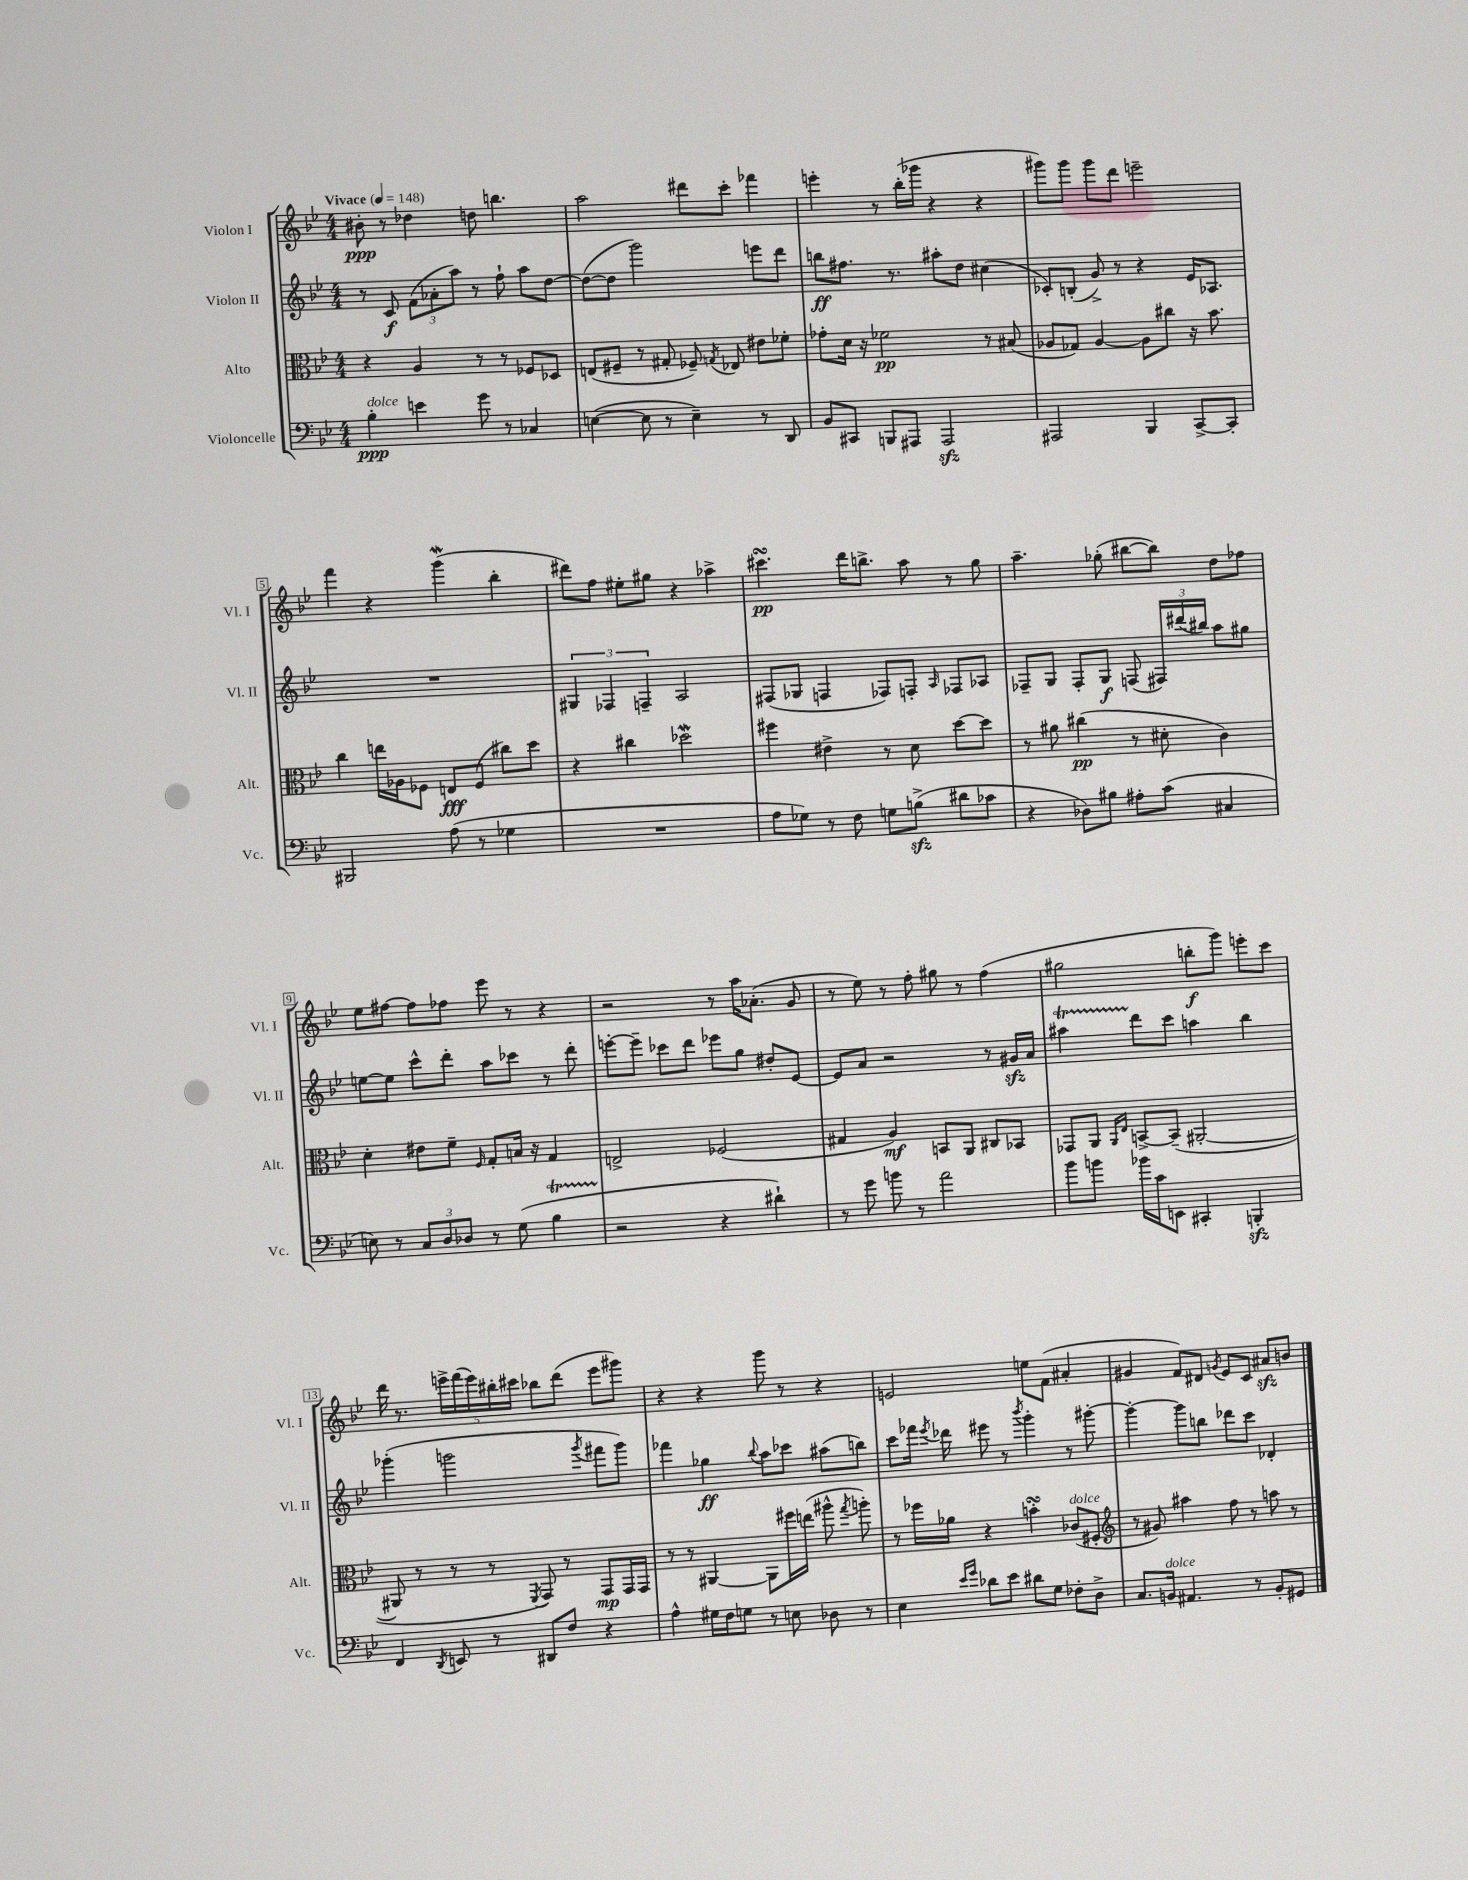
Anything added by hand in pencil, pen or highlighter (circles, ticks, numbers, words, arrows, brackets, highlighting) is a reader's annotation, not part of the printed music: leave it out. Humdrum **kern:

**kern	**kern	**kern	**kern
*staff4	*staff3	*staff2	*staff1
*clefF4	*clefC3	*clefG2	*clefG2
*k[b-e-]	*k[b-e-]	*k[b-e-]	*k[b-e-]
*M4/4	*M4/4	*M4/4	*M4/4
*MM148	*MM148	*MM148	*MM148
4B-'	4r	8r	8b#'
.	.	8c	8r
4e	4A	(12f	4dd-
.	.	12a-'	.
.	.	12aa)	.
8g	8r	8r	8dd
8r	8r	8ff`	4.bb
4C-	8F-	8aa	.
.	8D-	[8dd	.
=	=	=	=
([4E	(8E	(8dd_	2aa
.	8F#~	8dd]	.
8E]	8r	2ggg)	.
8r	8G#'	.	.
4E~)	8F-~)	.	8ddd#
.	8qG	.	.
.	8E-	.	8ccc'
8r	8e#	8eee	4fff-
8DD	8f-'	8ddd	.
=	=	=	=
8BB-	8g-'	8bb	4eee'
8CC#	16d	8.ff#	.
.	16r	.	.
8BBB	2f-	.	8r
.	.	8.r	.
8AAA#	.	.	(16bb-'
.	.	.	16ggg-
2AAA#	.	8aa#'	4r
.	.	8dd	.
.	8r	(4cc#	4r
.	(8B#	.	.
=	=	=	=
2AAA#	8A-	8c-')	8ggg#)
.	8G-)	(8B'	8ggg#
.	[4A-	8g^)	8ggg#
.	.	8r	8ddd
4BBB-	8A-]	4r	2eee~
.	8cc#	.	.
[8CC^	16r	16e-	.
.	8.b-	8.A-	.
8CC']	.	.	.
=	=	=	=
2BBB#	4cc	1r	4fff
.	16ee	.	4r
.	16A-	.	.
.	8F-	.	.
(8A	8E	.	(4ggg
8r	(8F-	.	.
4G-	8cc#)	.	4bb-'
.	8dd	.	.
=	=	=	=
1r	4r	6G#	8ddd#)
.	.	.	8ff
.	.	6F-	.
.	4cc#	.	8ee#'
.	.	6F~	.
.	.	.	8gg#
.	2dd-	2A	4r
.	.	.	4aa-^
=	=	=	=
8A	4ff#	(8F#	4.ccc#
8G-)	.	8G-	.
8r	4e#^	4F	.
8F	.	.	16ddd
.	.	.	8.bb^
8G	8r	8F-)	.
(8B^	8d	8F'	8aa
.	.	16qqA	.
8d#	[8dd	8F-	8r
8c-	8dd]	8A-	8gg
=	=	=	=
4r	8r	8F-~	4.aa~
.	8a#	8G	.
8D-)	(4cc#	8F-'	.
8B#	.	8G	(8gg-'
8A#'	8r	(8F	[8bb#
(8c	8d#'	24F#)	8bb#])
.	.	(24ddd#	.
.	.	24bb#)	.
4C#	4c)	8aa	8dd
.	.	8gg#	8ff-
=	=	=	=
8E)	4d'	[8ee	8ee-
8r	.	8ee]	[8ff#
12C	8e#	8ccc^^	8ff#]
12D	.	.	.
.	8f~	8ddd'	8ff-
12D-	.	.	.
.	16qqF	.	.
8r	8G'	8aa	8eee-
(8G	16B	8ccc-	8r
.	16r	.	.
4B-	4G	8r	4r
.	.	8ddd'	.
=	=	=	=
2r	2E^	[8eee'	2r
.	.	8eee~]	.
.	.	8ccc-	.
.	.	8ddd	.
4r	(2F-	8eee-	8r
.	.	8gg	16aa
.	.	.	(8.a-'
4d#`)	.	8dd#'	.
.	.	[8e-	8g
=	=	=	=
8r	4G#	8e-]	8r
8g	.	8a	8ee-)
8b	4A)	2r	8r
8r	.	.	8ff'
2a	8BB	.	8gg#
.	8AA	.	8r
.	8C#	8r	(4ff
.	8BB-	16g#	.
.	.	16a	.
=	=	=	=
8b-	8GG-	4aa#	2gg#
8b	8AA	.	.
.	16qqAA	.	.
.	16qqE-	.	.
16b-	[8BB^	8ddd	.
16c	.	.	.
8EE	(8BB~]	8ccc	.
4CC#'	[2AA#'	4aa	8bb'
.	.	.	8ggg)
4BBB'	.	4bb-	8eee'
.	.	.	8ccc
=	=	=	=
4FF	8AA#]	(4ggg-'	16ddd
.	.	.	8.r
.	8r	.	.
8qDD	.	.	.
8EE	8r	2ggg	20eee^
.	.	.	(20fff
.	.	.	20eee)
8r	8r	.	.
.	.	.	20bb#'
.	.	.	20ccc#
.	8qFF	.	.
8DD#	8GG)	.	8bb-
8F	8r	.	(8ddd
.	.	8qggg	.
4r	8GG	8fff#	8eee
.	16GG	8ggg)	8ggg#)
.	16GG	.	.
=	=	=	=
4A^^	8r	4fff-	4r
.	8r	.	.
16G#	[4AA#	4gg-	4r
16F	.	.	.
8G	.	.	.
.	.	8qqbb-	.
8r	8AA#]	8aa	8ggg
8E	16ff#	8ccc-	8r
.	(16ee	.	.
8D-	8aa#^^	(8aa#	4r
.	8qgg	.	.
8r	8aa')	8bb)	.
=	=	=	=
4E-	8r	8ccc	2e
.	16ff-	16fff-	.
.	.	8qeee-	.
.	16a-	16ddd-	.
16qqe-	.	.	.
16qqg	.	.	.
8d-	4r	8eee#	.
8e-	.	8r	.
.	.	8qbbb-	.
8d#	4b'	4ggg'	8ee
8G	.	.	(8f
8F-'	(8c-	8r	4a#'
8D^	8F#'	[8ggg#'	.
=	=	=	=
*	*clefG2	*	*
8.C	8r	4ggg#'_	4g#
.	8g#)	.	.
16BB	.	.	.
4.AA#	4aa#	8ggg#]	8f)
.	.	8bb	8d#
.	.	.	8qg
.	8ff	8ddd-	8e-
8r	8r	8ccc	8c
8BB'	8aa	4d-'	8a#
8GG#	8r	.	8b
==	==	==	==
*-	*-	*-	*-
